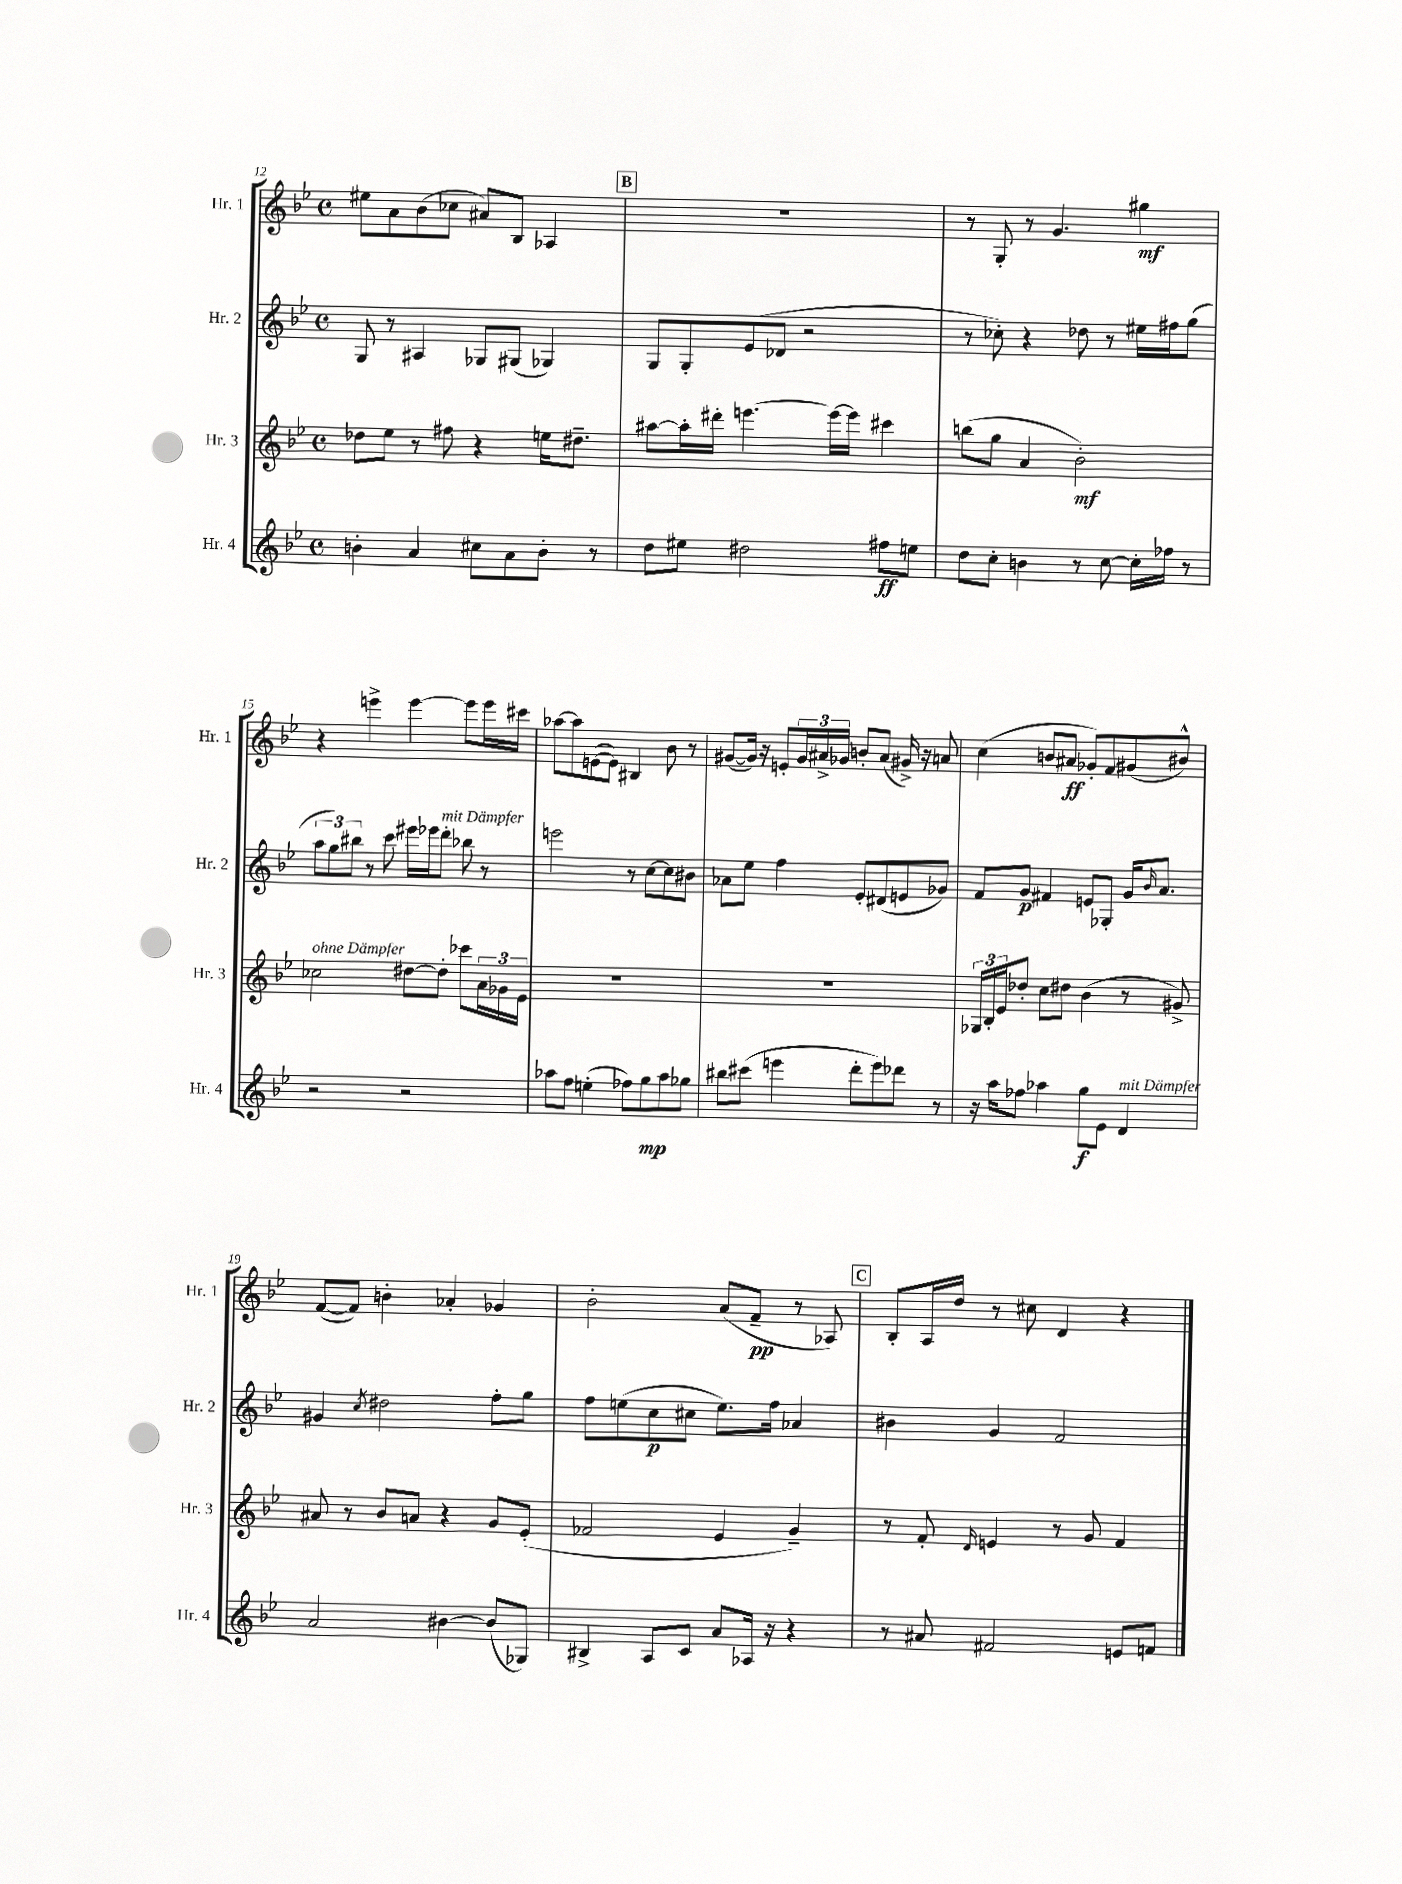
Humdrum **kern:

**kern	**dynam	**kern	**dynam	**kern	**dynam	**kern	**dynam
*part4	*part4	*part3	*part3	*part2	*part2	*part1	*part1
*staff4	*staff4	*staff3	*staff3	*staff2	*staff2	*staff1	*staff1
*I"Hr. 4	*	*I"Hr. 3	*	*I"Hr. 2	*	*I"Hr. 1	*
*I'Hr. 4	*	*I'Hr. 3	*	*I'Hr. 2	*	*I'Hr. 1	*
*clefG2	*	*clefG2	*	*clefG2	*	*clefG2	*
*k[b-e-]	*	*k[b-e-]	*	*k[b-e-]	*	*k[b-e-]	*
*M4/4	*	*M4/4	*	*M4/4	*	*M4/4	*
*met(c)	*	*met(c)	*	*met(c)	*	*met(c)	*
=12	=12	=12	=12	=12	=12	=12	=12
4bn'\	.	8dd-X\L	.	8G/	.	8ee#X\L	.
.	.	8ee-\J	.	8r	.	8a\	.
4a/	.	8r	.	4A#X/	.	(8b-\	.
.	.	8ff#X\	.	.	.	8cc-X\J	.
8cc#X\L	.	4r	.	8G-X/L	.	8a#X/L)	.
8a\	.	.	.	(8G#X/J	.	8B-/J	.
8b'\J	.	16een\KL	.	4G-X/)	.	4A-X/	.
.	.	8.dd#X~\J	.	.	.	.	.
8r	.	.	.	.	.	.	.
!!LO:REH:place=s1:t=B
=13	=13	=13	=13	=13	=13	=13	=13
8dd\L	.	[8aa#X\L	.	8G/L	.	1r	.
8ee#X\J	.	16aa#'\L]	.	8G'/	.	.	.
.	.	16ddd#X'\JJ	.	.	.	.	.
2dd#X\	.	[4.eeen\	.	(8e-/	.	.	.
.	.	.	.	8d-X/J	.	.	.
.	.	.	.	2r	.	.	.
.	.	16eee\LL_	.	.	.	.	.
.	.	16eee\JJ]	.	.	.	.	.
8ff#X\L	ff	4ccc#X\	.	.	.	.	.
8een\J	.	.	.	.	.	.	.
=14	=14	=14	=14	=14	=14	=14	=14
8dd\L	.	(8bbn\L	.	8r	.	8r	.
8cc'\J	.	8gg\J	.	8cc-X'\)	.	8G'/	.
4bn\	.	4a/	.	4r	.	8r	.
.	.	.	.	.	.	4.g/	.
8r	.	2b-'\)	mf	8dd-X\	.	.	.
[8cc\	.	.	.	8r	.	.	.
16cc'\LL]	.	.	.	16ee#X\LL	.	4gg#X\	mf
16ff-X\JJ	.	.	.	16ff#X\J	.	.	.
8r	.	.	.	(8gg\J	.	.	.
!!LO:LB:g=z
=15	=15	=15	=15	=15	=15	=15	=15
!	!	!LO:TX:a:i:t=ohne Dämpfer	!	!	!	!	!
2r	.	2cc-X\	.	12aa\L	.	4r	.
.	.	.	.	12gg\)	.	.	.
.	.	.	.	12bb#X\J	.	.	.
.	.	.	.	8r	.	4eeen^\	.
.	.	.	.	8ccc\	.	.	.
2r	.	[8dd#X\L	.	16eee#X\LL	.	[4eee\	.
.	.	.	.	16eee-X\J	.	.	.
!	!	!	!	!LO:TX:a:i:t=mit Dämpfer	!	!	!
.	.	8dd#'\J]	.	8ddd'\J	.	.	.
.	.	8ccc-X\L	.	8bb-X\	.	8eee\L]	.
.	.	24a\L	.	8r	.	16eee\L	.
.	.	24g-X\	.	.	.	.	.
.	.	.	.	.	.	16ccc#X\JJ	.
.	.	24e-\JJ	.	.	.	.	.
=16	=16	=16	=16	=16	=16	=16	=16
8aa-X\L	.	1r	.	2eeen\	.	[8aa-X\L	.
8ff\J	.	.	.	.	.	8aa-\]	.
(4een'\	.	.	.	.	.	([8en\	.
.	.	.	.	.	.	8e\J])	.
8ff-X\L)	.	.	.	8r	.	4B#X/	.
8gg\	mp	.	.	[8cc\L	.	.	.
8aa-\	.	.	.	8cc\]	.	8b-\	.
8gg-X\J	.	.	.	8b#X\J	.	8r	.
=17	=17	=17	=17	=17	=17	=17	=17
8bb#X\L	.	1r	.	8a-X\L	.	([8g#X/L	.
(8ccc#X\J	.	.	.	8ee-\J	.	16g#/Jk])	.
.	.	.	.	.	.	16r	.
4eeen\	.	.	.	4ff\	.	8en'/L	.
.	.	.	.	.	.	24g#/L	.
.	.	.	.	.	.	24a#X^/	.
.	.	.	.	.	.	24g-X/JJ	.
8ddd'\L	.	.	.	8e-'/L	.	8bn'/L	.
8eee\)	.	.	.	(8d#X/	.	(8a#/J	.
8ddd-X\J	.	.	.	8en/	.	16g#X^/)	.
.	.	.	.	.	.	16r	.
8r	.	.	.	8g-X/J)	.	8an/	.
=18	=18	=18	=18	=18	=18	=18	=18
16r	.	24G-X/LL	.	8f/L	.	(4cc\	.
.	.	24B-'/	.	.	.	.	.
16aa\KL	.	.	.	.	.	.	.
.	.	24e-/J	.	.	.	.	.
8ff-X\J	.	8dd-X'/J	.	8g/J	p	.	.
4aa-X\	.	8cc\L	.	4f#X/	.	8bn/L	.
.	.	8dd#X\J	.	.	.	8a#X/J	ff
8gg\L	f	(4b-\	.	8en/L	.	8g-X'/L)	.
8e-\J	.	.	.	8G-X'/J	.	8f/	.
!LO:TX:a:i:t=mit Dämpfer	!	!	!	!	!	!	!
4d/	.	8r	.	16g/KL	.	(8g#X/	.
.	.	.	.	16qqb-/	.	.	.
.	.	.	.	8.a/J	.	.	.
.	.	8g#X^/)	.	.	.	8b#X^^/J)	.
!!LO:LB:g=z
=19	=19	=19	=19	=19	=19	=19	=19
2a/	.	8a#X/	.	4g#X/	.	([8f/L	.
.	.	8r	.	.	.	8f/J])	.
.	.	.	.	8qcc/	.	.	.
.	.	8b-/L	.	2dd#X\	.	4bn'\	.
.	.	8an/J	.	.	.	.	.
[4b#X\	.	4r	.	.	.	4a-X'/	.
(8b#/L]	.	8g/L	.	8ff'\L	.	4g-X/	.
8G-X/J)	.	(8e-'/J	.	8gg\J	.	.	.
=20	=20	=20	=20	=20	=20	=20	=20
4B#X^/	.	2f-X/	.	8ff\L	.	2b-'\	.
.	.	.	.	(8een\	.	.	.
8A/L	.	.	.	8cc\	p	.	.
8c/J	.	.	.	8cc#X\J	.	.	.
8a/L	.	4e-/	.	8.ee\L)	.	(8a/L	.
16A-X/Jk	.	.	.	.	.	8f~/J	pp
16r	.	.	.	16ff\Jk	.	.	.
4r	.	4g~/)	.	4a-X/	.	8r	.
.	.	.	.	.	.	8A-X/)	.
!!LO:REH:place=s1:t=C
=21	=21	=21	=21	=21	=21	=21	=21
8r	.	8r	.	4b#X\	.	8B-'/L	.
8a#X/	.	8f'/	.	.	.	16A/L	.
.	.	.	.	.	.	16dd/JJ	.
.	.	16qqd/	.	.	.	.	.
2f#X/	.	4en/	.	4g/	.	8r	.
.	.	.	.	.	.	8cc#X\	.
.	.	8r	.	2f/	.	4d/	.
.	.	8g/	.	.	.	.	.
8en/L	.	4f/	.	.	.	4r	.
8fn/J	.	.	.	.	.	.	.
==	==	==	==	==	==	==	==
*-	*-	*-	*-	*-	*-	*-	*-
